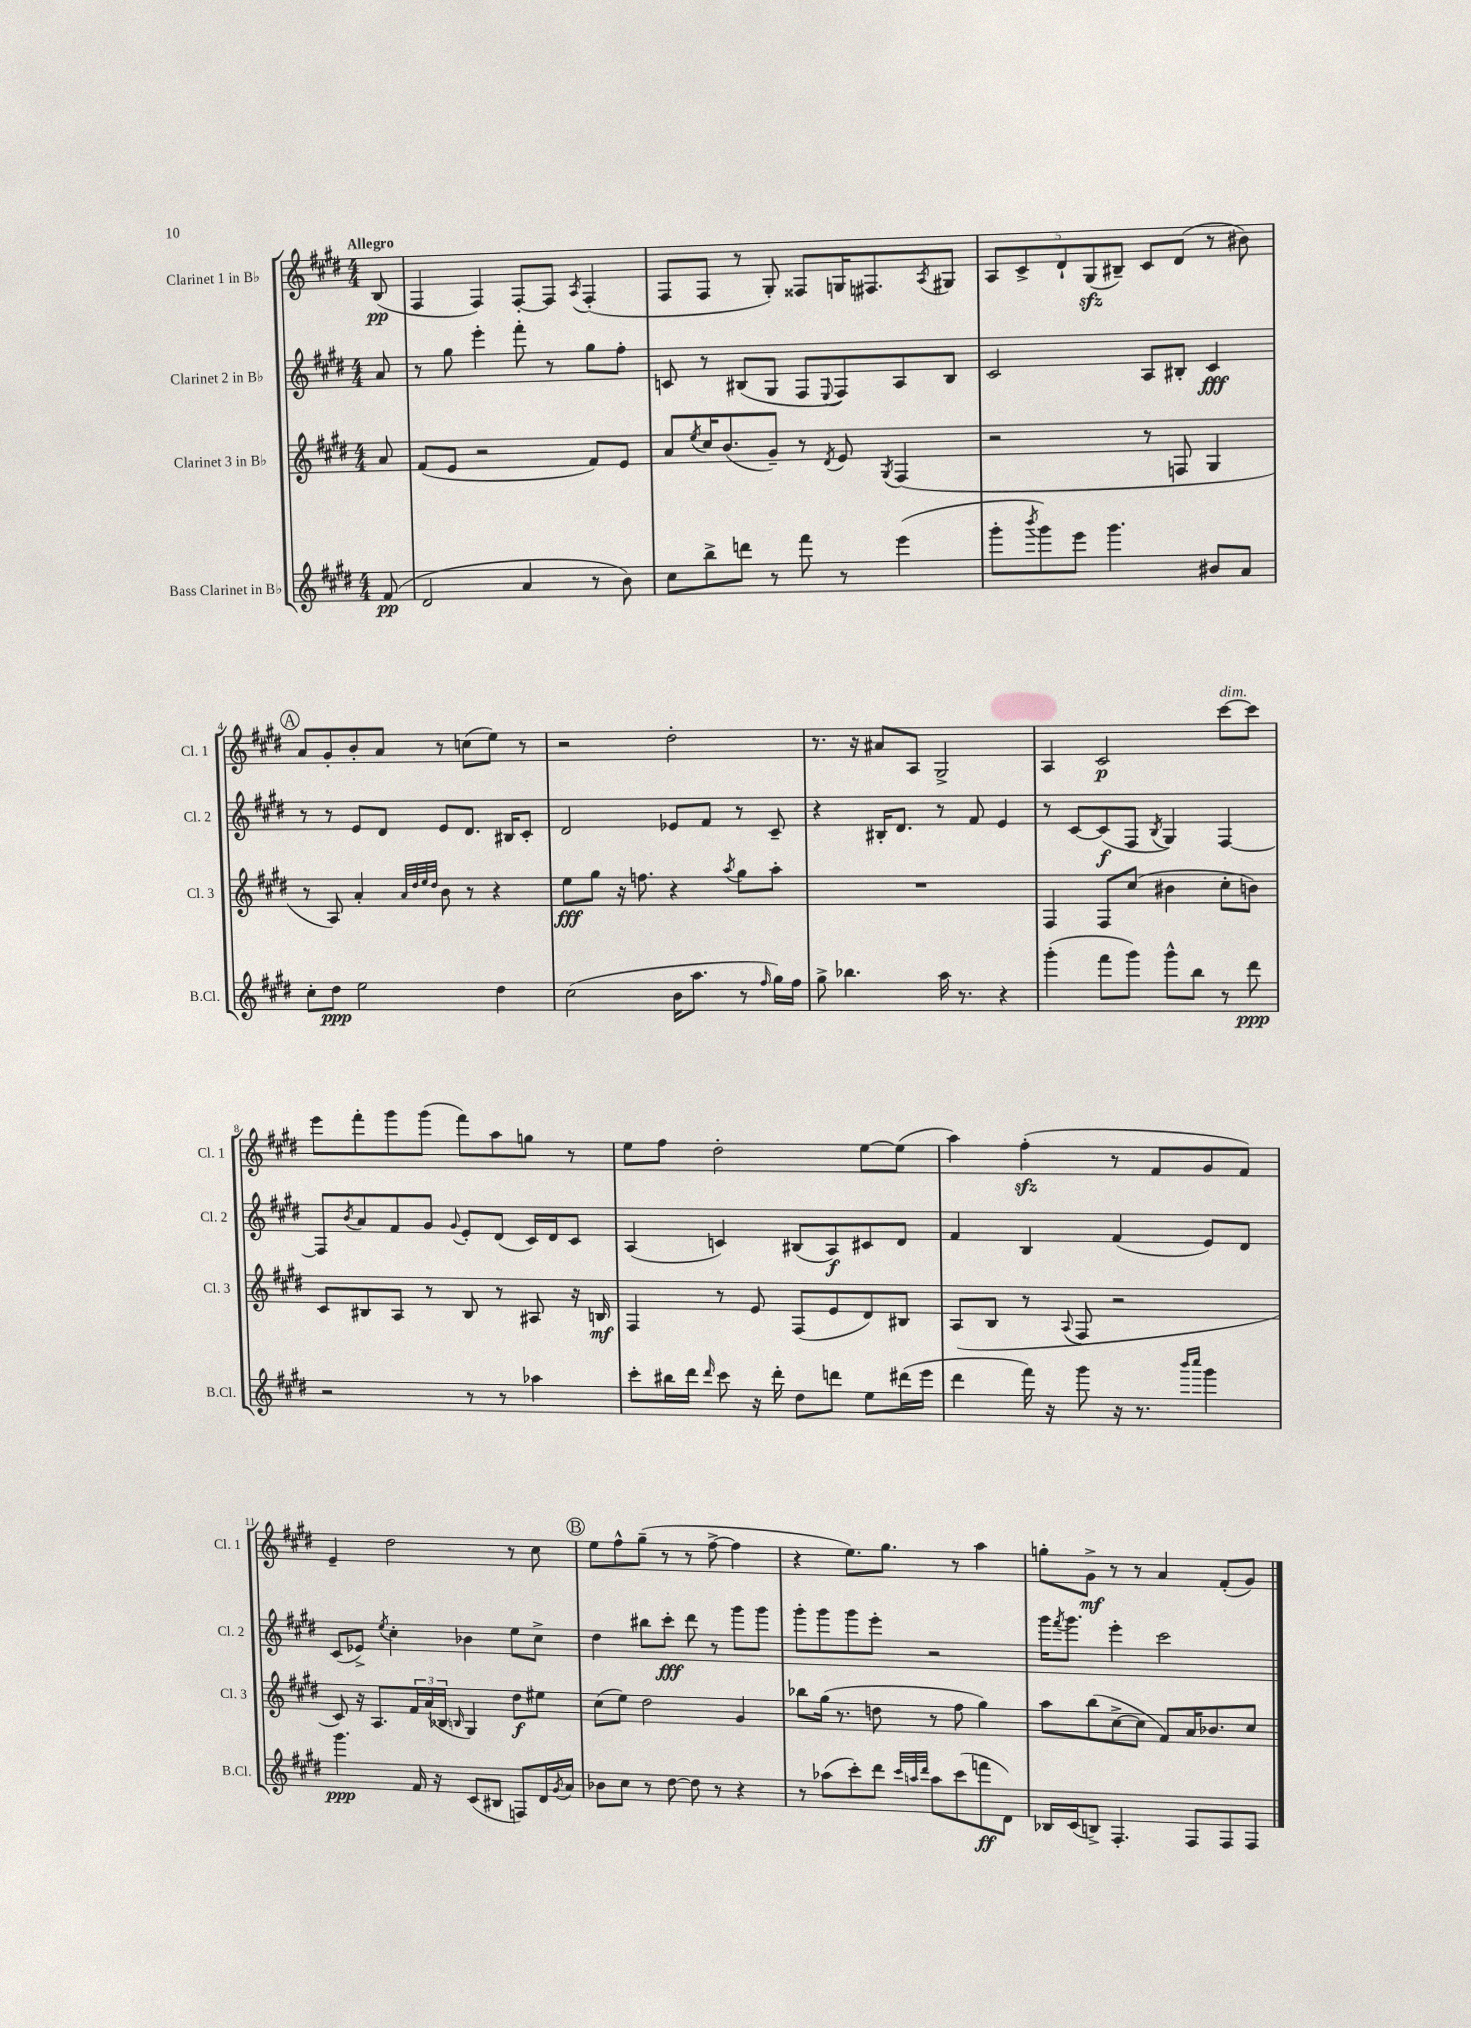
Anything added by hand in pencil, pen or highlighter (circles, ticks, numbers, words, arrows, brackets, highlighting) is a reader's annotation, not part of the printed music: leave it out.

**kern	**dynam	**kern	**dynam	**kern	**dynam	**kern	**dynam
*part4	*part4	*part3	*part3	*part2	*part2	*part1	*part1
*staff4	*staff4	*staff3	*staff3	*staff2	*staff2	*staff1	*staff1
*I"Bass Clarinet in B♭	*	*I"Clarinet 3 in B♭	*	*I"Clarinet 2 in B♭	*	*I"Clarinet 1 in B♭	*
*I'B.Cl.	*	*I'Cl. 3	*	*I'Cl. 2	*	*I'Cl. 1	*
*clefG2	*	*clefG2	*	*clefG2	*	*clefG2	*
*k[f#c#g#d#]	*	*k[f#c#g#d#]	*	*k[f#c#g#d#]	*	*k[f#c#g#d#]	*
*M4/4	*	*M4/4	*	*M4/4	*	*M4/4	*
=	=	=	=	=	=	=	=
!	!	!	!	!	!	!LO:TX:a:B:t=Allegro	!
(8f#/	pp	8a/	.	8a/	.	(8B/	pp
=1	=1	=1	=1	=1	=1	=1	=1
2d#/	.	(8f#/L	.	8r	.	4F#/	.
.	.	8e/J	.	8gg#\	.	.	.
.	.	2r	.	4eee'\	.	4F#/)	.
4a/	.	.	.	8fff#'\	.	[8F#'/L	.
.	.	.	.	8r	.	8F#/J]	.
.	.	.	.	.	.	8qA/	.
8r	.	8f#/L)	.	8gg#\L	.	(4F#'/	.
8b\)	.	8e/J	.	8ff#'\J	.	.	.
=2	=2	=2	=2	=2	=2	=2	=2
8cc#\L	.	8a/L	.	8cn/	.	8F#/L	.
.	.	8qee/	.	.	.	.	.
8bb^\	.	16cc#/K	.	8r	.	8F#/J	.
.	.	(8.b/	.	.	.	.	.
8dddn\J	.	.	.	(8B#X/L	.	8r	.
8r	.	8g#~/J)	.	8G#/J	.	8G#'/)	.
8fff#\	.	8r	.	8F#/L	.	8F##X/L	.
.	.	8qd#/	.	8qqE/	.	.	.
8r	.	8e/	.	8F#/)	.	16Gn/K	.
.	.	.	.	.	.	8.F#X/	.
.	.	8qG#/	.	.	.	.	.
(4eee\	.	(4F#/	.	8A/	.	.	.
.	.	.	.	.	.	8qA/	.
.	.	.	.	8B#/J	.	8G#X/J	.
=3	=3	=3	=3	=3	=3	=3	=3
8ggg#'\L	.	2r	.	2c#/	.	10A/L	.
.	.	.	.	.	.	10c#^/	.
8qbbb/	.	.	.	.	.	.	.
8ggg#\)	.	.	.	.	.	.	.
.	.	.	.	.	.	10d#`/	.
8eee\J	.	.	.	.	.	.	.
.	.	.	.	.	.	(10G#zz/	.
4.ggg#\	.	.	.	.	.	.	.
.	.	.	.	.	.	10B#X~/J)	.
.	.	8r	.	8A/L	.	8c#/L	.
.	.	8Fn/	.	8B#X'/J	.	(8d#/J	.
8b#X/L	.	4G#/	.	4c#/	fff	8r	.
8a/J	.	.	.	.	.	8b#X\)	.
!!LO:LB:g=z
!!LO:REH:place=s1:t=A
=4	=4	=4	=4	=4	=4	=4	=4
8cc#'\L	.	8r	.	8r	.	8a/L	.
8dd#\J	ppp	8A/)	.	8r	.	8g#'/	.
2ee\	.	4a'/	.	8e/L	.	8b'/	.
.	.	.	.	8d#/J	.	8a/J	.
.	.	32qqa/LLL	.	.	.	.	.
.	.	32qqdd#/	.	.	.	.	.
.	.	32qqee/	.	.	.	.	.
.	.	32qqdd#/JJJ	.	.	.	.	.
.	.	8b\	.	8e/L	.	8r	.
.	.	8r	.	8.d#/J	.	(8ccn\L	.
4dd#\	.	4r	.	.	.	8ee\J)	.
.	.	.	.	16B#X/KL	.	.	.
.	.	.	.	8c#'/J	.	8r	.
=5	=5	=5	=5	=5	=5	=5	=5
(2cc#\	.	8ee\L	fff	2d#/	.	2r	.
.	.	8gg#\J	.	.	.	.	.
.	.	16r	.	.	.	.	.
.	.	8.ffn\	.	.	.	.	.
16b\KL	.	4r	.	8e-X/L	.	2dd#'\	.
8.aa\J	.	.	.	.	.	.	.
.	.	.	.	8f#/J	.	.	.
.	.	8qaa/	.	.	.	.	.
8r	.	8gg#\L	.	8r	.	.	.
16qqff#/	.	.	.	.	.	.	.
16gg#\LL)	.	8aa'\J	.	8c#~/	.	.	.
16ff#\JJ	.	.	.	.	.	.	.
=6	=6	=6	=6	=6	=6	=6	=6
8gg#^\	.	1r	.	4r	.	8.r	.
4.bb-X\	.	.	.	.	.	.	.
.	.	.	.	.	.	16r	.
.	.	.	.	16B#X'/KL	.	8a#X/L	.
.	.	.	.	8.d#/J	.	.	.
.	.	.	.	.	.	8A/J	.
16aa\	.	.	.	8r	.	2G#^/	.
8.r	.	.	.	.	.	.	.
.	.	.	.	8f#/	.	.	.
4r	.	.	.	4e/	.	.	.
=7	=7	=7	=7	=7	=7	=7	=7
(4ggg#'\	.	4F#/	.	8r	.	4A/	.
.	.	.	.	[8c#/L	.	.	.
8fff#\L	.	8F#/L	.	(8c#/]	f	2c#/	p
8ggg#\J)	.	(8cc#/J	.	8F#/J	.	.	.
.	.	.	.	8qB/	.	.	.
8ggg#^^\L	.	4b#X\	.	4G#/)	.	.	.
8bb\J	.	.	.	.	.	.	.
!	!	!	!	!	!	!LO:TX:a:i:t=dim.	!
8r	.	8cc#'\L	.	[4F#/	.	[8ccc#\L	.
8ddd#\	ppp	8bn\J)	.	.	.	8ccc#\J]	.
!!LO:LB:g=z
=8	=8	=8	=8	=8	=8	=8	=8
2r	.	8c#/L	.	8F#/L]	.	8eee\L	.
.	.	.	.	8qb/	.	.	.
.	.	8B#X/	.	8a/	.	8fff#'\	.
.	.	8A/J	.	8f#/	.	8ggg#\	.
.	.	8r	.	8g#/J	.	(8ggg#\J	.
.	.	.	.	8qqg#/	.	.	.
8r	.	8B#/	.	8e'/L	.	8fff#\L)	.
8r	.	8r	.	(8d#/J	.	8aa\	.
4aa-X\	.	8A#X/	.	16c#/LL)	.	8ggn\J	.
.	.	.	.	16d#/J	.	.	.
.	.	16r	.	8c#/J	.	8r	.
.	.	16Bn/	mf	.	.	.	.
=9	=9	=9	=9	=9	=9	=9	=9
8ccc#'\L	.	4F#/	.	(4A/	.	8ee\L	.
16bb#X\L	.	.	.	.	.	8ff#\J	.
16ddd#\JJ	.	.	.	.	.	.	.
16qqddd#/	.	.	.	.	.	.	.
8ccc#\	.	8r	.	4cn/)	.	2dd#'\	.
16r	.	8e/	.	.	.	.	.
16ddd#'\	.	.	.	.	.	.	.
8dd#\L	.	(8F#/L	.	(8B#X/L	.	.	.
8dddn\J	.	8e/	.	8A/)	f	.	.
8ee\L	.	8d#/)	.	8c#X/	.	[8ee\L	.
(16ddd#X\L	.	8B#X/J	.	8d#/J	.	(8ee\J]	.
16eee\JJ	.	.	.	.	.	.	.
=10	=10	=10	=10	=10	=10	=10	=10
4ddd#\	.	(8A/L	.	4f#/	.	4aa\)	.
.	.	8B/J	.	.	.	.	.
16fff#\)	.	8r	.	4B/	.	(4ff#zz'\	.
16r	.	.	.	.	.	.	.
.	.	8qqA/	.	.	.	.	.
8ggg#\	.	8F#/	.	.	.	.	.
16r	.	2r	.	(4f#/	.	8r	.
8.r	.	.	.	.	.	.	.
.	.	.	.	.	.	8f#/L	.
16qqbbb/LL	.	.	.	.	.	.	.
16qqcccc#/JJ	.	.	.	.	.	.	.
4ggg#\	.	.	.	8e/L)	.	8g#/	.
.	.	.	.	8d#/J	.	8f#/J)	.
!!LO:LB:g=z
=11	=11	=11	=11	=11	=11	=11	=11
4.ggg#\	ppp	8c#/)	.	(8c#/L	.	4e~/	.
.	.	16r	.	8e-X^/J)	.	.	.
.	.	8.A/L	.	.	.	.	.
.	.	.	.	8qee/	.	.	.
.	.	.	.	4cc#'\	.	2dd#\	.
16f#/	.	24f#/L	.	.	.	.	.
.	.	(24a/	.	.	.	.	.
16r	.	.	.	.	.	.	.
.	.	24B-X/JJ	.	.	.	.	.
.	.	16qqBn/	.	.	.	.	.
(8c#/L	.	4G#/)	.	4b-X\	.	.	.
8B#X/J	.	.	.	.	.	.	.
8Fn/L)	.	8dd#\L	f	8ee\L	.	8r	.
16d#/L	.	8ee#X\J	.	8cc#^\J	.	8cc#\	.
8qg#/	.	.	.	.	.	.	.
16a/JJ	.	.	.	.	.	.	.
!!LO:REH:place=s1:t=B
=12	=12	=12	=12	=12	=12	=12	=12
8b-X\L	.	(8cc#\L	.	4dd#\	.	8ee\L	.
8cc#\J	.	8ee\J)	.	.	.	8ff#^^\	.
8r	.	2dd#\	.	8bb#X\L	.	(8gg#~\J	.
[8dd#\	.	.	.	8ccc#'\J	fff	8r	.
8dd#\]	.	.	.	8ddd#\	.	8r	.
8r	.	.	.	8r	.	[8ff#^\	.
4r	.	4g#/	.	8ggg#\L	.	4ff#\]	.
.	.	.	.	8ggg#\J	.	.	.
=13	=13	=13	=13	=13	=13	=13	=13
8r	.	8bb-X\L	.	8ggg#'\L	.	4r	.
(8aa-X\L	.	(16gg#\Jk	.	8ggg#\	.	.	.
.	.	8.r	.	.	.	.	.
8ccc#'\)	.	.	.	8ggg#\	.	8.ee\L)	.
8ddd#\J	.	8ddn\	.	8eee'\J	.	.	.
.	.	.	.	.	.	8.gg#\J	.
32qqccc#/LLL	.	.	.	.	.	.	.
32qqaan/	.	.	.	.	.	.	.
32qqddd#/JJJ	.	.	.	.	.	.	.
8aa\L	.	8r	.	2r	.	.	.
(8ccc#\	.	8ff#\	.	.	.	8r	.
8fffn\	ff	4gg#\)	.	.	.	4aa\	.
8d#\J)	.	.	.	.	.	.	.
=14	=14	=14	=14	=14	=14	=14	=14
16B-X/LL	.	8aa\L	.	16ggg#\KL	.	8ggn'\L	.
.	.	.	.	8qfff#/	.	.	.
(16c#/J	.	.	.	8.ggg#\J	.	.	.
8Bn^/J)	.	(8bb\	.	.	.	8g#^\J	mf
4.F#'/	.	[8cc#^\	.	4eee'\	.	8r	.
.	.	8cc#\J]	.	.	.	8r	.
.	.	8f#/L)	.	2ccc#\	.	4a/	.
8F#/L	.	16a/K	.	.	.	.	.
.	.	8.b-X/	.	.	.	.	.
8F#/	.	.	.	.	.	(8f#'/L	.
8F#/J	.	8cc#/J	.	.	.	8g#/J)	.
==	==	==	==	==	==	==	==
*-	*-	*-	*-	*-	*-	*-	*-
